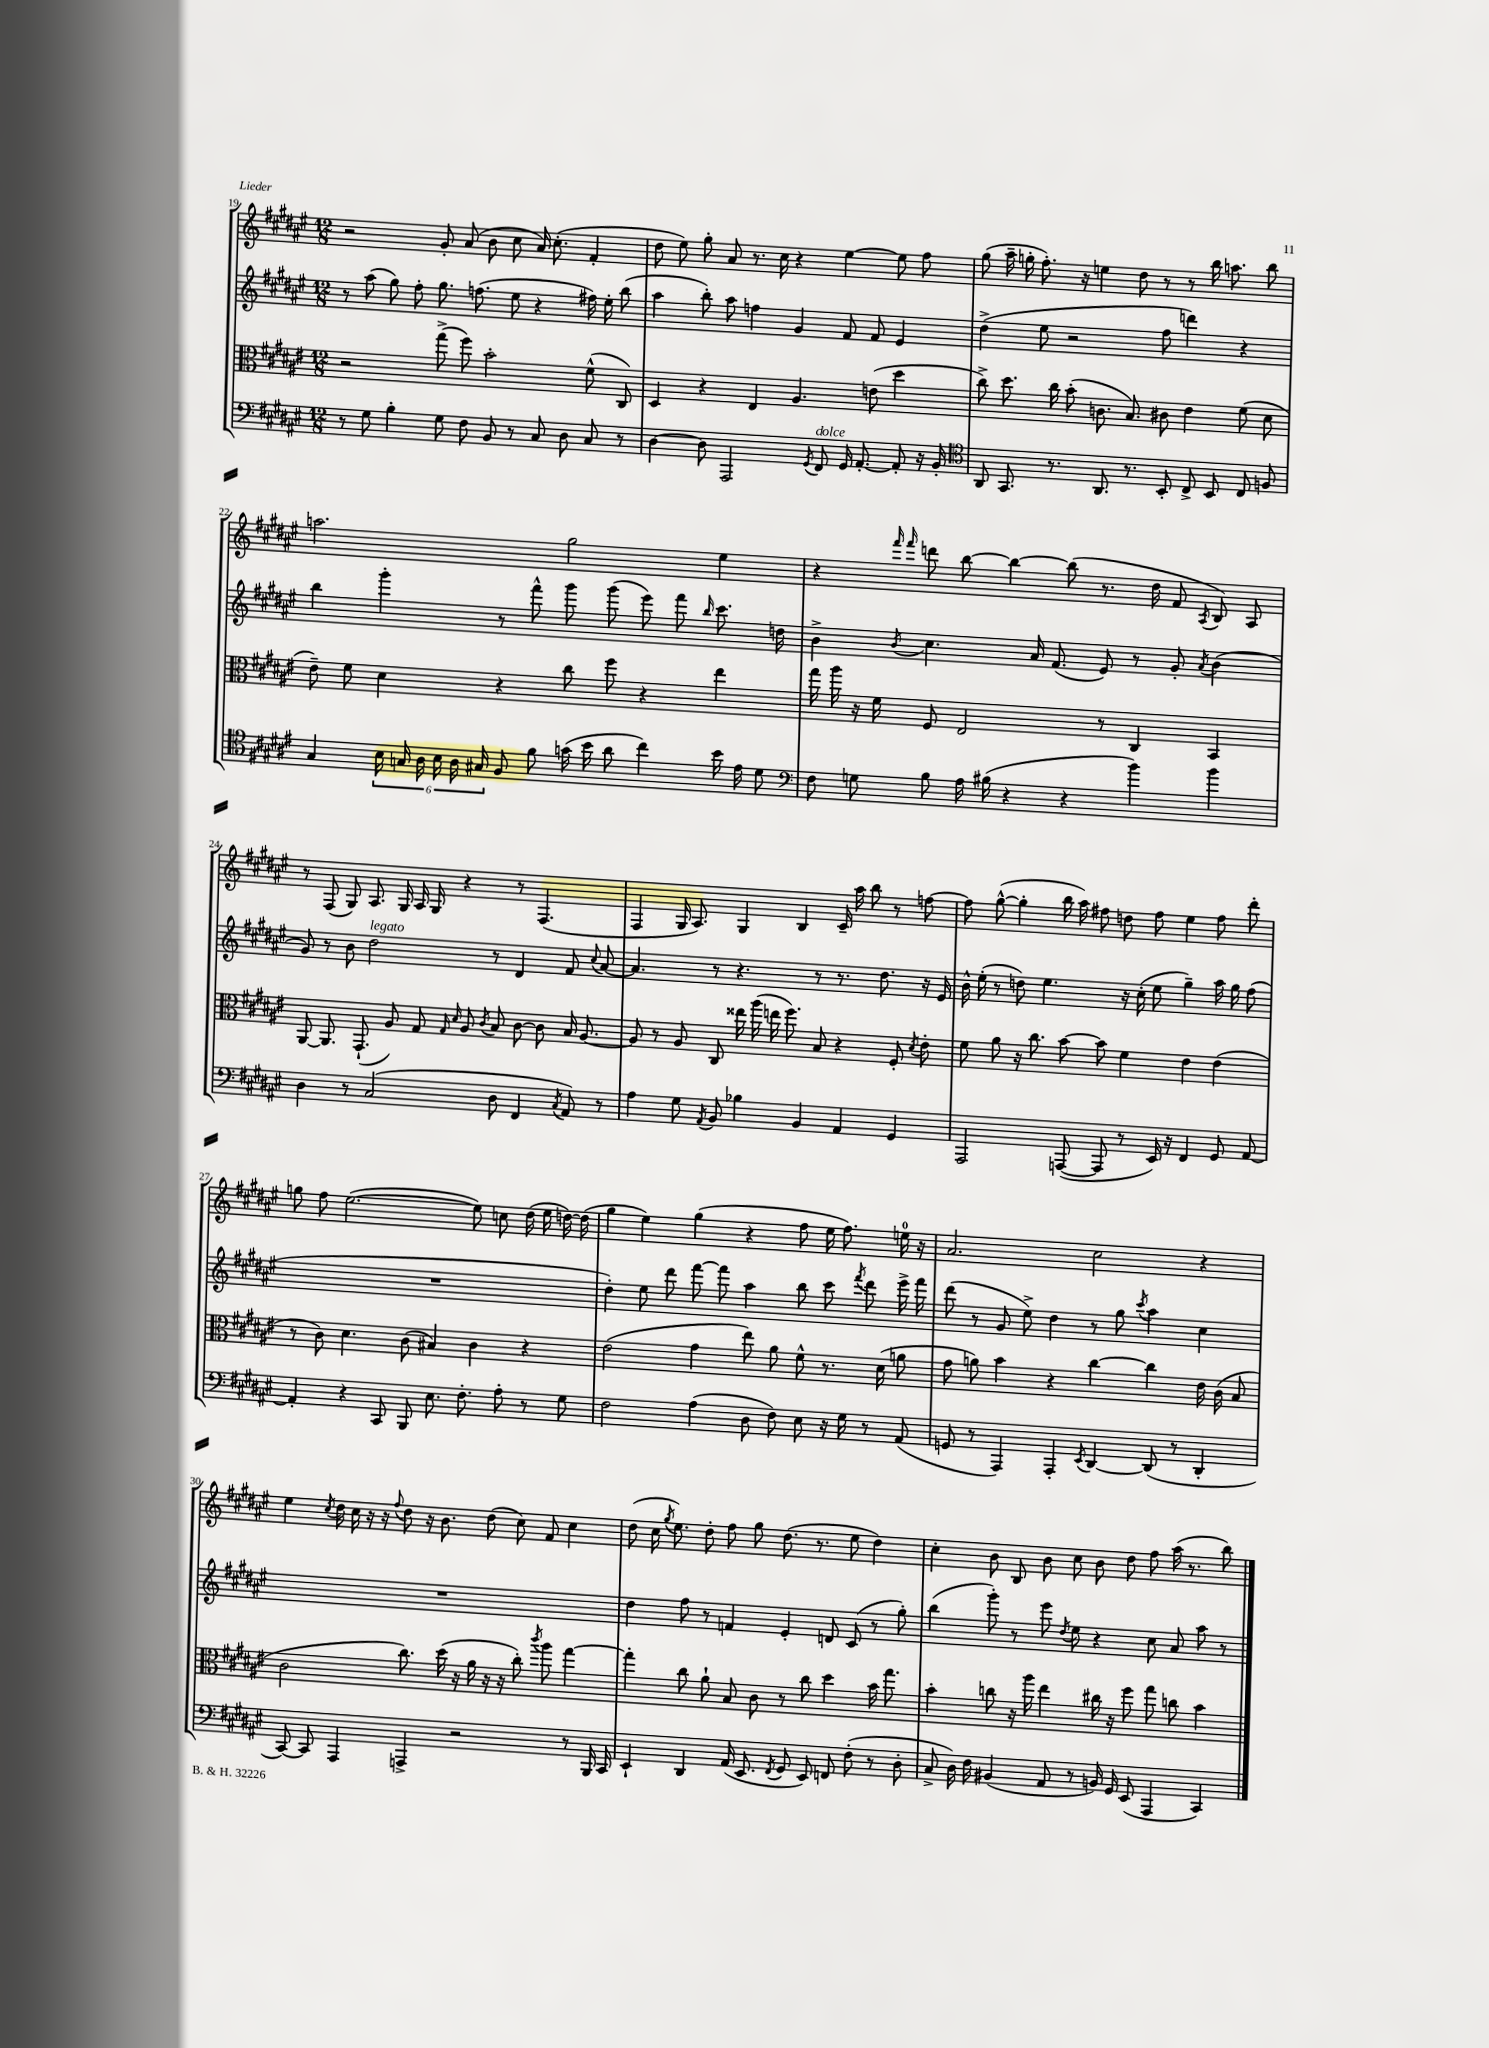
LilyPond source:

<<
\new StaffGroup <<
\new Staff = "s0" {
    \clef treble \key fis \major \numericTimeSignature \time 12/8
    \autoBeamOff r2 gis'8-. ais'8( b'8 cis''8 ais'16) cis''8.-.( fis'4-. |
    dis''8 eis''8) gis''8-. ais'8 r8. cis''16 r4 eis''4~ eis''8 fis''8 |
    gis''8( ais''16-- g''16-. fis''8.-.) r16 e''4 dis''8 r8 r8 b''16 a''8. b''8 |
    a''2. gis''2 eis''4 |
    r4 \grace { fis'''16 fis'''16 } d'''8 b''8~ b''4~ b''8( r8. dis''16 fis'8 \acciaccatura { ais8 } b8) ais8 |
    r8 fis8( gis8) ais8. gis16 ais16 gis16 r4 r8 fis4.( |
    fis4 gis16 ais8.) gis4 b4 cis'16-- ais''16 b''8 r8 f''8~ |
    f''8 gis''8~-^( gis''4-. b''16 ais''16) fis''8 d''8 fis''8 eis''4 fis''8 dis'''8-. |
    g''8 fis''8 eis''2.~( eis''8) c''8 dis''16( eis''16 d''16~) d''16( |
    gis''4 eis''4) gis''4( r4 fis''8 eis''16 fis''8.) e''16-0 r16 |
    ais'2. cis''2 r4 |
    eis''4 \acciaccatura { cis''8 } dis''16 cis''16 r16 r16 \appoggiatura { fis''8 } dis''8 r16 b'8. dis''8( cis''8) fis'8 cis''4 |
    dis''8( cis''16 \acciaccatura { gis''8 } eis''8.) dis''8-. fis''8 gis''8 dis''8.( r8. eis''8 dis''4) |
    cis''4-. b'8 b8 b'8 cis''8 b'8 dis''8 fis''8 ais''16( r8. b''8) \bar "|." |
}
\new Staff = "s1" {
    \clef treble \key fis \major \numericTimeSignature \time 12/8
    \autoBeamOff r8 ais''8( gis''8) fis''8-. gis''8. f''8.( eis''8 r4 fis''16) eis''16-. b''8( |
    ais''4 b''8-.) ais''8 f''4 gis'4 fis'8 fis'8 eis'4 |
    dis''4->( eis''8 r2 fis''8 d'''4) r4 |
    b''4 gis'''4-. r8 fis'''8-^ gis'''8 gis'''8( eis'''8) fis'''8 \grace { b''16 } cis'''8. d''16 |
    b'4-> \acciaccatura { b'8 } cis''4. ais'16 fis'8.( eis'8) r8 gis'8-. \acciaccatura { ais'8 } b'4( |
    gis'8) r8 b'8 dis''2^\markup { \italic "legato" } r8 dis'4 fis'8 \appoggiatura { cis''8 } ais'8~ |
    ais'4. r8 r4. r8 r8. dis''8. r16 eis'16 |
    b'16-^ eis''16-.( r8 d''8) eis''4. r16 cis''16-.( eis''8 gis''4--) ais''16 gis''16 fis''8( |
    R1. |
    dis''4-.) eis''8 dis'''8 fis'''8~ fis'''8 ais''4 b''8 cis'''8 \acciaccatura { fis'''8 } dis'''8 eis'''16-> fis'''16 |
    dis'''8( r8 gis'8 eis''8->) dis''4 r8 gis''8 \acciaccatura { cis'''8 } ais''4 cis''4 |
    R1. |
    dis''4 fis''8 r8 f'4 eis'4-. d'8 cis'8( r8 gis''8-.) |
    b''4( gis'''8-.) r8 eis'''8 \acciaccatura { dis''8 } eis''8 r4 cis''8 ais'8 ais''8 r8 \bar "|." |
}
\new Staff = "s2" {
    \clef alto \key fis \major \numericTimeSignature \time 12/8
    \autoBeamOff r2 gis''8->( fis''8) b'2-. fis'8-^( cis8) |
    dis4 r4 eis4 ais4. e'8( dis''4 |
    cis''8->) dis''8. cis''16 b'8-.( c'8. b8.) cis'8 eis'4 fis'8( dis'8 |
    eis'8--) fis'8 dis'4 r4 cis''8 fis''8 r4 eis''4 |
    gis''16 ais''16 r16 fis'16 fis8 eis2 r8 cis4 b,4 |
    ais,8~ ais,8. gis,8.-!( ais8) gis8 \grace { gis16 dis'16 } ais8 \acciaccatura { cis'8 } b8 cis'8~ cis'8 b16 ais8.~ |
    ais8 r8 ais8 cis8 eisis''16 ais''16( e''16 fis''8.) b8 r4 fis8-. \acciaccatura { dis'8 } eis'8-. |
    fis'8 ais'8 r16 cis''8. b'8~ b'8 fis'4 eis'4 eis'4( |
    r8 cis'8) dis'4. cis'8( bis4) cis'4 r4 |
    eis'2( gis'4 eis''8) ais'8 fis'8-^ r8. dis'16( a'8 |
    gis'8 a'8) b'4 r4 cis''4~ cis''4 eis'16 cis'16( b8 |
    cis'2 cis''8.) dis''16( r16 ais'16 r16 r16 cis''8-.) \acciaccatura { cis'''8 } ais''8 gis''4~ |
    gis''4-. cis''8 ais'8-! b8 cis'8 r8 cis''8 dis''4 b'16 gis''8. |
    b'4-. c''8 r16 ais''16 eis''4 cis''16 r16 fis''8 gis''8 c''8 b'4 \bar "|." |
}
\new Staff = "s3" {
    \clef bass \key fis \major \numericTimeSignature \time 12/8
    \autoBeamOff r8 gis8 b4-. gis8 fis8 b,8 r8 cis8 dis8 cis8 r8 |
    dis4~ dis8 ais,,2 \acciaccatura { gis,8 } fis,8^\markup { \italic "dolce" } gis,16 ais,8.~-. ais,8-. r16 b,16-. |
    \clef tenor ais,8 gis,8. r8. ais,8. r8. b,8-. cis8-> b,8 cis8 f8 |
    gis4 \tuplet 6/4 { b16 g16 ais16 b16 ais16 gis16 } fis8 fis'8 g'16( b'16 ais'8 cis''4) b'16 eis'16 dis'8 |
    \clef bass fis8 g8 b8 ais16 bis16( r4 r4 b'4) b'4 |
    dis4 r8 cis2( dis8 fis,4 \acciaccatura { cis8 } ais,8) r8 |
    ais4 gis8 \acciaccatura { ais,8 } b,8 bes4 b,4 ais,4 gis,4 |
    ais,,2 a,,8~( a,,8 r8 eis,16) r16 fis,4 gis,8 ais,8~ |
    ais,4-. r4 cis,8 b,,8 eis8. fis8.-. ais8-. r8 gis8 |
    fis2 ais4( dis8 fis8) eis8 r16 gis16 r8 ais,8( |
    g,8 r8 ais,,4) ais,,4-. \acciaccatura { eis,8 } dis,4~ dis,8( r8 dis,4-. |
    cis,8~) cis,8 ais,,4 a,,4-> r2 r8 b,,16 cis,16 |
    eis,4-! dis,4 ais,16( eis,8. \acciaccatura { fis,8 } gis,8 eis,8) f,8 fis8-.( r8 dis8-. |
    cis8-> dis16) fis16 bis,4( ais,8 r8 b,16) gis,16 eis,8( ais,,4 cis,4) \bar "|." |
}
>>
>>
\layout { \context { \Score currentBarNumber = #19 } }
